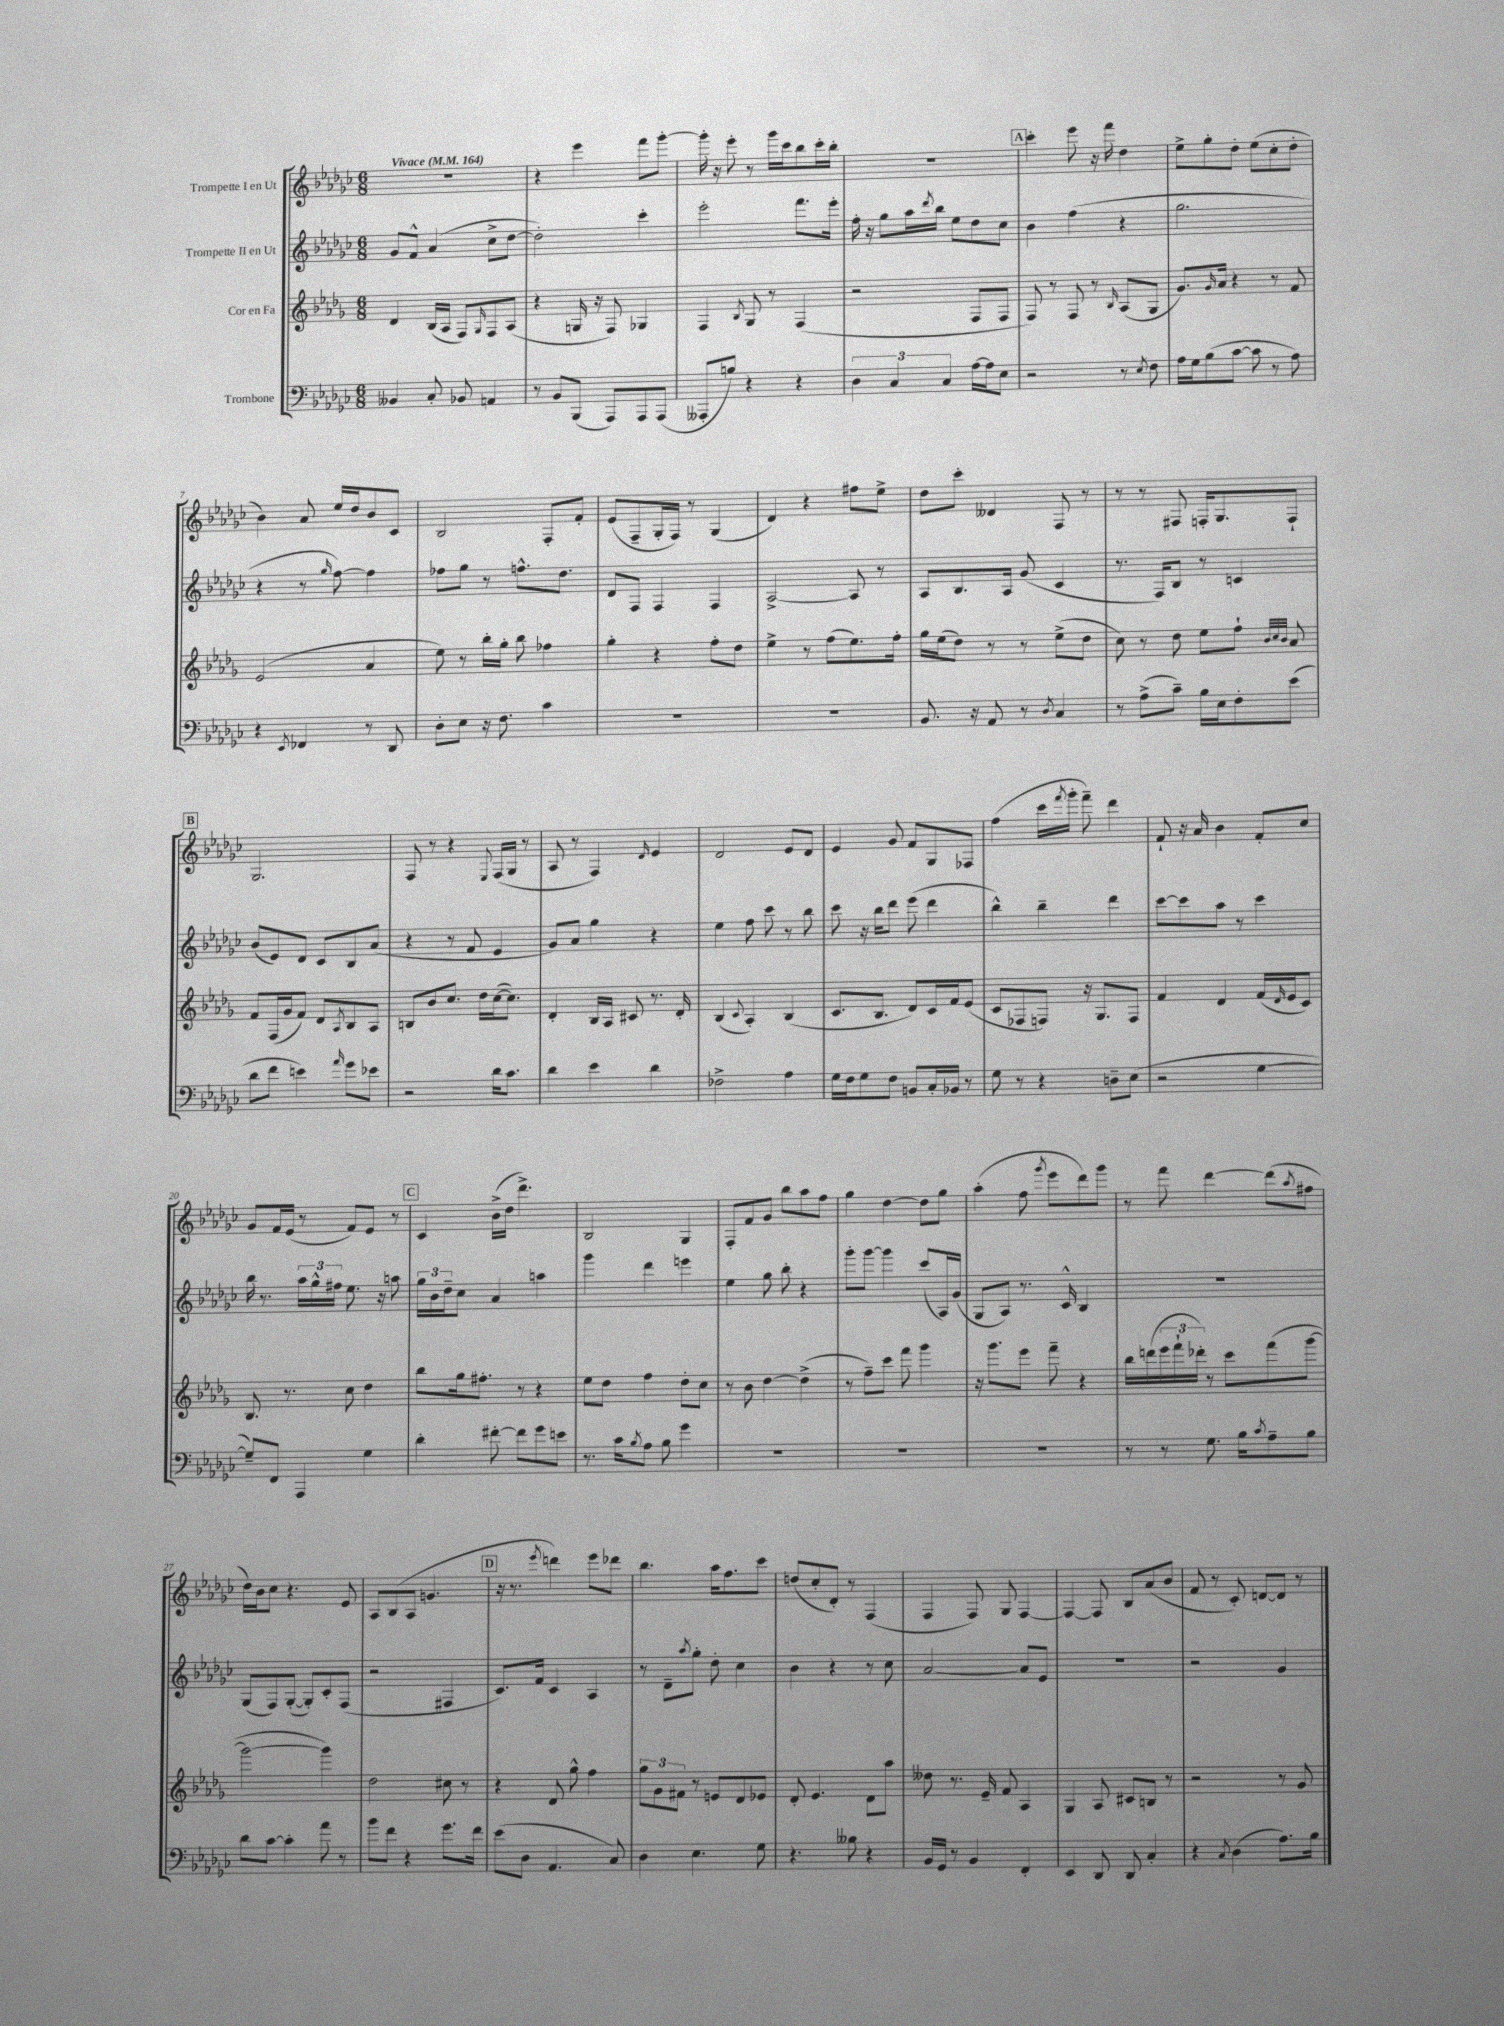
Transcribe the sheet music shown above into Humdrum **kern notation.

**kern	**kern	**kern	**kern
*staff4	*staff3	*staff2	*staff1
*clefF4	*clefG2	*clefG2	*clefG2
*k[b-e-a-d-g-c-]	*k[b-e-a-d-g-]	*k[b-e-a-d-g-c-]	*k[b-e-a-d-g-c-]
*M6/8	*M6/8	*M6/8	*M6/8
*MM164	*MM164	*MM164	*MM164
4BB--/	4d-/	8g-/L	2.r
.	.	8f^^/J	.
8C-'/	(16B-/LL	(4a-/	.
.	16A-/JJ	.	.
8BB-/	8F/L)	.	.
.	16qqG-/	.	.
4AA/	8F/	8cc-^\L	.
.	(8A-/J	[8dd-\J	.
=	=	=	=
8r	4r	2dd-'\])	4r
8BB-/L	.	.	.
(8BBB-/J	16G/	.	4eee-\
.	16r	.	.
8AAA-/L)	8F/)	.	.
8AAA-/	4G-/	4ccc-'\	8fff\L
(8AAA-/J	.	.	[8ggg-'\J
=	=	=	=
8AAA--'/L	4F/	2eee-'\	16ggg-'\]
.	.	.	16r
8B/J)	.	.	8eee-'\
.	8qB-/	.	.
4r	8G-/	.	8r
.	8r	.	16ggg-\LL
.	.	.	16ccc-\J
4r	(4F/	8.fff\L	8bb-\
.	.	.	16ccc-'\L
.	.	16eee-'\Jk	16bb-'\JJ
=	=	=	=
6D-\	2r	16ff'\	2.r
.	.	16r	.
.	.	8gg-\L	.
6C-/	.	.	.
.	.	16aa-\L	.
.	.	8qddd-/	.
.	.	16bb-\JJ	.
6C-/	.	.	.
.	.	8ee-\L	.
[16A-\LL	8F/L	8dd-\	.
16A-\]J	.	.	.
8E-\J	8F/J	8cc-\J	.
=	=	=	=
2r	8F/)	4b-\	4ccc-'\
.	8r	.	.
.	8F/	(4ff\	8eee-\
.	8r	.	16r
.	.	.	16fff\
.	16qqB-/	.	.
8r	(8A-/L	4r	4dd-\
8qE-/	.	.	.
8F\	8G-/J	.	.
=	=	=	=
16A-\LL	8.g-/L)	2.gg-\	8ee-^\L
16G-\J	.	.	.
(8B-\	.	.	8gg-'\
.	16qqg-/	.	.
.	16a-/Jk	.	.
[8c-\J	4r	.	8dd-'\J
8c-\]	.	.	(8ee-\L
8r	8r	.	8cc-'\
8A-\)	8f/	.	8dd-'\J
=	=	=	=
4r	(2e-/	4r	4b-\)
8qEE-/	.	.	.
4FF-/	.	8r	8a-/
.	.	16qqgg-/	.
.	.	[8ff\)	16ee-/LL
.	.	.	16dd-/J
8r	4a-/	4ff\]	8b-/
8DD-/	.	.	8c-/J
=	=	=	=
8D-'\L	8ee-\)	8ff-\L	2B-/
8E-\J	8r	8gg-\J	.
16r	16bb-'\LL	8r	.
8.F\	16gg-'\JJ	.	.
.	8bb-\	8.ff^^\L	.
4c-\	4ff-\	.	8F'/L
.	.	8.dd-\J	.
.	.	.	8f'/J
=	=	=	=
2.r	4gg-'\	8d-/L	(8e-/L
.	.	8F/J	8F~/
.	4r	4F/	16G-'/L
.	.	.	16F/JJ)
.	.	.	8r
.	8ff'\L	4F/	(4G-/
.	8dd-\J	.	.
=	=	=	=
2.r	4ee-^\	[2A-^/	4d-/)
.	8r	.	4r
.	(8ff\L	.	.
.	8.ee-\)	8A-/]	8ff#\L
.	.	8r	8ee-^\J
.	16ff'\Jk	.	.
=	=	=	=
8.BB-/	16gg-\LL	8A-/L	8dd-\L
.	(16ee-\J	.	.
.	8dd-\J)	8.B-/	8ccc-'\J
16r	.	.	.
8AA-/	8r	.	4d--/
.	.	16A-/Jk	.
8r	8r	(8g-/	.
8qD-/	.	.	.
4C-/	(8ee-^\L	4c-/	8F/
.	8dd-\J	.	8r
=	=	=	=
8r	8cc\)	8.r	8r
(8A-^\L	8r	.	8r
.	.	16F/LK)	.
8c-~\J)	8dd-\	8B-/J	8F#/
16B-\LL	8ee-\L	8r	16F'/LK
16E-\J	.	.	8.G-/
8F'\	8ff`\J	4c/	.
.	32qqb-/LLL	.	.
.	32qqcc/	.	.
.	32qqb-/JJJ	.	.
(8e-\J	8a-/	.	8F`/J
=	=	=	=
8d-\L	8f/L	(8b-/L	2.G-/
8f\J	(16F/L	8e-/)	.
.	16g-/J	.	.
4e\)	8f/J)	8d-/J	.
.	8d-/L	8c-/L	.
16qqa-/	8qA-/	.	.
8g-\L	8B-/	8B-/	.
8e-\J	8A-/J	(8a-/J	.
=	=	=	=
2r	8B/L	4r	8F/
.	8b-/	.	8r
.	8.cc/J	8r	4r
.	.	8f/	.
.	16dd-\LL	.	.
.	.	.	8qqE-/
16d-\LK	([16cc\J	4e-/	(16F/LL
8.c-\J	8.cc\]J)	.	16G-/JJ
.	.	.	8r
=	=	=	=
4d-\	4d-'/	8g-/L)	8A-/
.	.	8a-/J	8r
4e-\	16B-/LL	4gg-\	4F/)
.	16A-/JJ	.	.
.	8c#/	.	.
.	.	.	16qqd-/
4d-\	8.r	4r	4e-/
.	16d-'/	.	.
=	=	=	=
2F-^\	(4B-/	4ee-\	2d-/
.	8qqc/	.	.
.	4A-'/)	8ff\	.
.	.	8ccc-\	.
4A-\	(4B-/	8r	8e-/L
.	.	8bb-\	8d-/J
=	=	=	=
16G-\LL	8.c/L	8ccc-\	4e-/
16F\J	.	.	.
8G-\	.	16r	.
.	8.B-/J	16bb-\LK	.
8F\J	.	8ddd-\J	8g-/
8BB/L	8d-/L)	(8eee-\	8f/L
16C-'/L	16c/L	4ddd-\	8G-/
16BB-/JJ	16f/J	.	.
8r	(8e-/J	.	8F-/J
=	=	=	=
8G-\	8c/L	4bb-^^\)	(4ff\
8r	8F-/	.	.
4r	8F/J)	4bb-~\	16ccc-\LL
.	.	.	8qfff/
.	.	.	16ggg-'\JJ
.	16r	.	8fff~\)
.	8.G-/L	.	.
8D~\L	.	4ddd-\	4ddd-\
(8E-\J	8F/J	.	.
=	=	=	=
2r	4f/	[8ccc-\L	8f`/
.	.	8ccc-\]	16r
.	.	.	16a-/
.	4d-/	8aa-\J	4b-\
.	.	8r	.
[4G-\	(16f/LL	4ccc-\	8f'/L
.	16qqd-/	.	.
.	16e-/J	.	.
.	8c/J)	.	8cc-/J
=	=	=	=
8G-~/]L)	8.B-/	16bb-\	8g-/L
.	.	8.r	.
8FF/J	.	.	16f/L
.	8.r	.	(16e-/JJ
4AAA-/	.	24aa-\LL	8r
.	.	24gg-^^\	.
.	.	24ff#\JJ	.
.	8cc\	8.ee-\	8f/L)
4G-\	4dd-\	.	8e-/J
.	.	16r	.
.	.	8aa\	8r
=	=	=	=
4d-'\	8bb-\L	24gg-\LL	4c-/
.	.	24b-\	.
.	.	24dd-~\J	.
.	16gg-\k	8cc-\J	.
.	8.ff#'\J	.	.
[8f#'\	.	4a-/	(16b-^\LL
.	.	.	16dd-\JJ
8f#\]L	8r	.	4.ddd-^\)
8g-\	4r	4aa\	.
8e\J	.	.	.
=	=	=	=
8.r	8ee-\L	4ggg-\	2B-/
.	8dd-\J	.	.
16c-\LK	.	.	.
8qB-/	.	.	.
8A-\J	4ff\	4ddd-\	.
8B-\	.	.	.
4g-\	8dd-'\L	4eee\	4G-/
.	8cc\J	.	.
=	=	=	=
2.r	8r	4ee-\	8F'/L
.	8b-\	.	8f/
.	[4dd-\	8gg-\	8g-/J
.	.	8bb-'\	8bb-\L
.	(4dd-^\]	4r	8aa-\
.	.	.	8ff\J
=	=	=	=
2.r	8r	8ggg-'\L	4gg-\
.	8ff~\L)	[8ggg-\J	.
.	8ccc\J	4ggg-\]	[4dd-\
.	8fff\	.	.
.	4ggg-\	(8ccc-/L	8dd-\]L
.	.	16A-/L)	8gg-\J
.	.	(16g-/JJ	.
=	=	=	=
2.r	16r	8G-/L	(4aa-'\
.	8.ggg-\L	.	.
.	.	8A-/J)	.
.	8eee-\J	8.r	8ff\
.	.	.	8qggg-/
.	8fff~\	.	8eee-\L
.	.	16c-^^/	.
.	4r	4B-/	8ddd-\)
.	.	.	8ggg-\J
=	=	=	=
8r	16bb-\LL	2.r	8r
.	(16ddd\	.	.
8r	24eee-\	.	8fff\
.	24fff`\	.	.
.	24ddd-'\JJ)	.	.
8.G-\	8r	.	[4ddd-\
.	8ccc\L	.	.
16B-\LK	.	.	.
8qc-/	.	.	.
8A-~\	(8fff\	.	(8ddd-\]L
.	.	.	8qaa-/
8B-\J	[8ggg-\J	.	8ff#\J
=	=	=	=
8d-\L	2ggg-\_	(8G-/L	16dd-\LL)
.	.	.	16b-\J
[8c-\J	.	8F/)	8cc-\J
4c-'\]	.	([8G-'/J	4.r
.	.	8G-'/]L)	.
8a-\	4ggg-\])	8c-'/	.
8r	.	(8F/J	8e-/
=	=	=	=
8b-\L	2dd-\	2r	8A-/L
8f\J	.	.	(8B-/
4r	.	.	8A-/J
.	.	.	4.g/
8.g-\L	8cc#\	4F#/	.
.	8r	.	.
16f\Jk	.	.	.
=	=	=	=
(8e-\L	4r	8.c-/L)	16r
.	.	.	8.r
8D-\J	.	.	.
.	.	16f/Jk	.
.	.	.	8qeee-/
4.AA-/	8d-/	4c-/	4ddd\)
.	8gg-^^\	.	.
.	4ff\	4A-/	8eee-\L
8C-/)	.	.	8ddd-\J
=	=	=	=
4D-\	12gg-\L	8r	4.bb-\
.	12g-\	.	.
.	.	8d-~\L	.
.	12f#\J	.	.
.	.	8qaa-/	.
4.E-\	8r	8gg-'\J	.
.	8e/L	8dd-'\	16aa-\LK
.	.	.	8.ff\
.	8d-/	4cc-\	.
8G-\	8e-/J	.	8ccc-\J
=	=	=	=
4.r	8d-'/	4b-\	(8dd/L
.	4.e-/	.	8cc-'/
.	.	4r	8d-'/J)
8B--\	.	.	8r
4r	8d-\L	8r	(4F/
.	8aa-\J	8cc-\	.
=	=	=	=
16BB-/LL	8dd--\	[2a-/	4F/
16GG-/JJ	.	.	.
8r	8.r	.	.
4BB-/	.	.	8F/)
.	16e-~/	.	.
.	8f/	.	8G-/
4FF'/	4A-/	8a-/]L	[4F/
.	.	8e-/J	.
=	=	=	=
4EE-/	4G-/	2.r	4F/_
8DD-/	8A-/	.	8F/]
8DD-/	8c#/L	.	8B-/L
4C-'/	8B/J	.	(8a-/
.	8r	.	8b-/J
=	=	=	=
4r	2r	2r	8f/
.	.	.	8r
8qC-/	.	.	.
(4D-\	.	.	8c-'/)
.	.	.	[8d/L
8.A-\L)	8r	4g-/	8d/]J
.	8g-/	.	8r
16B-\Jk	.	.	.
==	==	==	==
*-	*-	*-	*-
